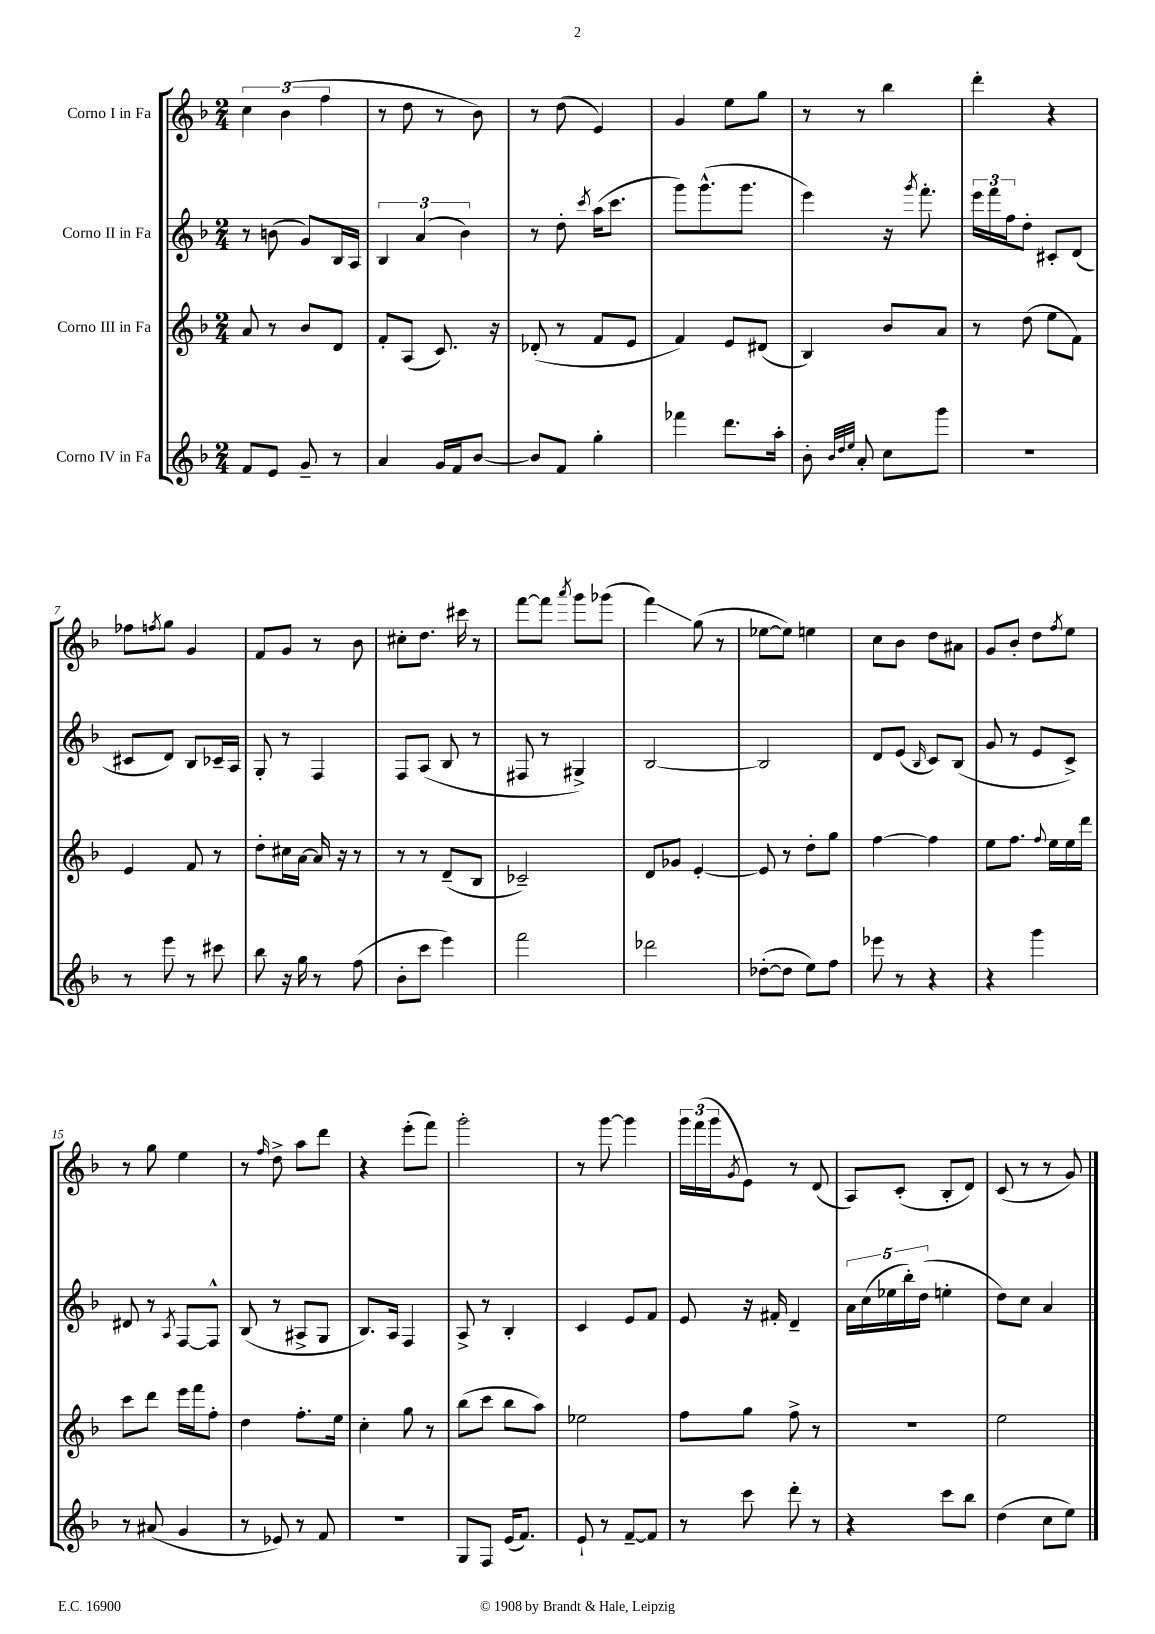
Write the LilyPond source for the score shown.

<<
\new StaffGroup <<
\new Staff = "s0" \with { instrumentName = "Corno I in Fa" } {
    \clef treble \key f \major \numericTimeSignature \time 2/4
    \tuplet 3/2 { c''4 bes'4( f''4 } |
    r8 d''8 r8 bes'8) |
    r8 d''8( e'4) |
    g'4 e''8 g''8 |
    r8 r8 bes''4 |
    d'''4-. r4 |
    fes''8 \acciaccatura { f''8 } g''8 g'4 |
    f'8 g'8 r8 bes'8 |
    cis''8-. d''8. cis'''16 r8 |
    f'''8~ f'''8 \acciaccatura { a'''8 } g'''8 ges'''8( |
    f'''4\glissando) g''8( r8 |
    ees''8~ ees''8) e''4 |
    c''8 bes'8 d''8 ais'8 |
    g'8 bes'8-. d''8 \acciaccatura { f''8 } e''8 |
    r8 g''8 e''4 |
    r8 \grace { f''16 } d''8-> a''8 d'''8 |
    r4 e'''8-.( f'''8) |
    g'''2-. |
    r8 g'''8~ g'''4 |
    \tuplet 3/2 { g'''16 f'''16( g'''16 } \acciaccatura { g'8 } e'8) r8 d'8( |
    a8) c'8-.( bes8-. d'8) |
    c'8( r8 r8 g'8) \bar "|." |
}
\new Staff = "s1" \with { instrumentName = "Corno II in Fa" } {
    \clef treble \key f \major \numericTimeSignature \time 2/4
    r8 b'8( g'8) bes16 a16 |
    \tuplet 3/2 { bes4 a'4( bes'4) } |
    r8 d''8-. \acciaccatura { c'''8 } a''16( c'''8. |
    g'''8) g'''8.-^( g'''8. |
    e'''4) r16 \acciaccatura { g'''8 } f'''8.-. |
    \tuplet 3/2 { e'''16 f'''16 f''16 } d''8-. cis'8-. d'8( |
    cis'8 d'8) bes8 ces'16-- a16 |
    g8-. r8 f4 |
    f8 a8( bes8 r8 |
    fis8 r8 gis4->) |
    bes2~ |
    bes2 |
    d'8 e'8( \grace { bes16 } c'8) bes8( |
    g'8 r8 e'8 c'8->) |
    dis'8 r8 \acciaccatura { a8 } f8~ f8-^ |
    bes8( r8 ais8-> g8 |
    bes8.) a16 f4 |
    a8-> r8 bes4-. |
    c'4 e'8 f'8 |
    e'8 r16 fis'16-. d'4-- |
    \tuplet 5/4 { a'16 c''16( ees''16 bes''16-.) d''16( } e''4-. |
    d''8) c''8 a'4 \bar "|." |
}
\new Staff = "s2" \with { instrumentName = "Corno III in Fa" } {
    \clef treble \key f \major \numericTimeSignature \time 2/4
    a'8 r8 bes'8 d'8 |
    f'8-. a8( c'8.) r16 |
    des'8-.( r8 f'8 e'8 |
    f'4) e'8 dis'8( |
    bes4) bes'8 a'8 |
    r8 d''8( e''8 f'8) |
    e'4 f'8 r8 |
    d''8-. cis''16 a'16~ a'16 r16 r8 |
    r8 r8 d'8--( bes8 |
    ces'2--) |
    d'8 ges'8 e'4~-. |
    e'8 r8 d''8-. g''8 |
    f''4~ f''4 |
    e''8 f''8. \appoggiatura { f''8 } e''16 e''16 d'''16 |
    c'''8 d'''8 e'''16 f'''16 f''8-. |
    d''4 f''8.-. e''16 |
    c''4-. g''8 r8 |
    bes''8( c'''8 bes''8 a''8) |
    ees''2 |
    f''8 g''8 f''8-> r8 |
    R2 |
    e''2 \bar "|." |
}
\new Staff = "s3" \with { instrumentName = "Corno IV in Fa" } {
    \clef treble \key f \major \numericTimeSignature \time 2/4
    f'8 e'8 g'8-- r8 |
    a'4 g'16 f'16 bes'8~ |
    bes'8 f'8 g''4-. |
    fes'''4 d'''8. a''16-. |
    bes'8-. \grace { bes'32 d''32 e''32 } a'8-. c''8 g'''8 |
    R2 |
    r8 e'''8 r8 cis'''8 |
    bes''8 r16 g''16 r8 f''8( |
    bes'8-. c'''8 e'''4) |
    f'''2 |
    des'''2 |
    des''8~-.( des''8 e''8) f''8 |
    ees'''8 r8 r4 |
    r4 g'''4 |
    r8 ais'8( g'4 |
    r8 ees'8) r8 f'8 |
    R2 |
    g8 f8 e'16( f'8.) |
    e'8-! r8 f'8~-- f'8 |
    r8 c'''8 d'''8-. r8 |
    r4 c'''8 bes''8 |
    d''4( c''8 e''8) \bar "|." |
}
>>
>>
